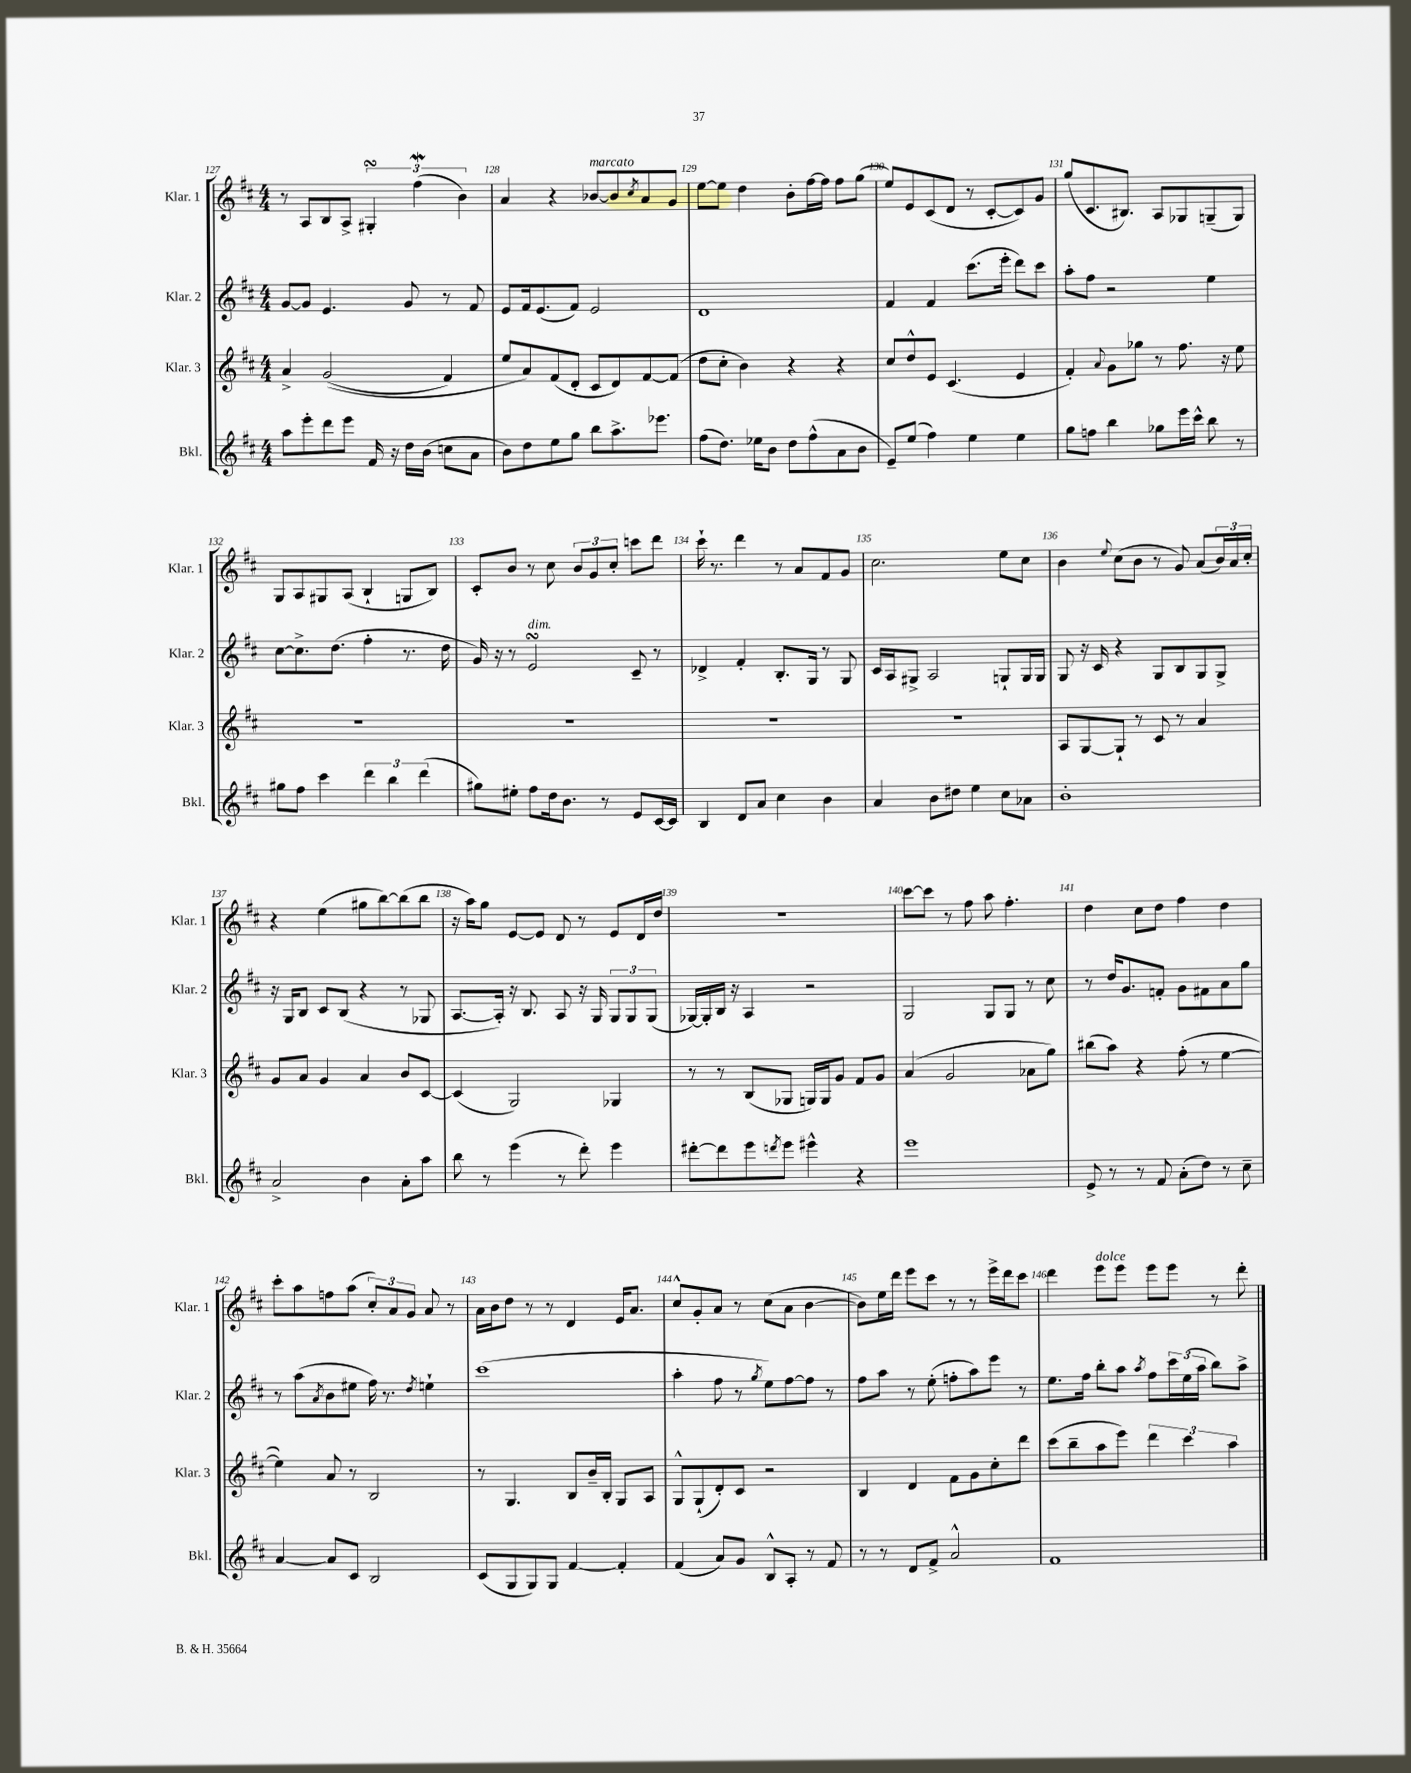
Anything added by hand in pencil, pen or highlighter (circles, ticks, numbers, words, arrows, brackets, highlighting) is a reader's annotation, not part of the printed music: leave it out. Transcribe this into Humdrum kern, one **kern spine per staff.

**kern	**kern	**kern	**kern
*staff4	*staff3	*staff2	*staff1
*clefG2	*clefG2	*clefG2	*clefG2
*k[f#c#]	*k[f#c#]	*k[f#c#]	*k[f#c#]
*M4/4	*M4/4	*M4/4	*M4/4
8aa	4a^	[8g	8r
8eee'	.	8g]	8A
8ddd	&((2g	4.e	8B
8eee	.	.	8A^
16f#	.	.	6G#'
16r	.	.	.
16dd	.	8g	.
.	.	.	(6ff#
(16b	.	.	.
8cc	4f#)	8r	.
.	.	.	6b)
8a	.	8f#	.
=	=	=	=
8b)	8ee	8e	4a
8dd	8a&)	16f#	.
.	.	(8.e	.
8ee	(8f#	.	4r
8gg	8d'	8f#)	.
8bb	8c#	2e	[8b-
8.aa^	8d)	.	8b-]
.	.	.	8qcc#
.	[8f#	.	8a
8.eee-	.	.	.
.	(8f#]	.	8g
=	=	=	=
(8ff#	8dd	1d	[8ee
8.dd)	8cc#'	.	8ee]
.	4b)	.	4dd
16ee-	.	.	.
8b	.	.	.
8dd	4r	.	8b'
(8ff#^^	.	.	[16ff#
.	.	.	16ff#]
8a	4r	.	8ff#
8b	.	.	(8gg
=	=	=	=
8e~)	8cc#	4f#	8ee)
(8ee	8dd^^	.	8e
4ff#)	8e	4f#	(8c#
.	(4.c#	.	8d
4ee	.	(8.ccc#	8r
.	.	.	[8c#'
.	.	16eee'	.
4ee	4e	8ddd)	8c#])
.	.	8ccc#	8g
=	=	=	=
8gg	4f#')	8aa'	(8gg
8ff	.	8ff#	8.c#
.	8qqa	.	.
4bb	8g	2r	.
.	.	.	8.B#)
.	8gg-	.	.
8gg-	8r	.	8A
16eee	8.ff#	.	8G-
16ccc#^^	.	.	.
8bb	.	4ee	(8G~
.	16r	.	.
8r	8ee	.	8G)
=	=	=	=
8gg#	1r	[8cc#	8G
8ff#	.	8.cc#^]	8A
4ccc#	.	.	8G#
.	.	(8.dd	.
.	.	.	(8A
6ddd	.	4ff#'	4B`
6bb	.	.	.
.	.	8.r	8G
(6ddd	.	.	.
.	.	.	8B)
.	.	16dd	.
=	=	=	=
8gg#)	1r	16g)	8c#'
.	.	16r	.
8ee#'	.	8r	8b
8ff#	.	2e	8r
16dd	.	.	8cc#
8.b	.	.	.
.	.	.	12b
.	.	.	12g
8r	.	.	.
.	.	.	12cc#'
8e	.	8c#~	8ccc
[16c#	.	8r	8ddd
16c#]	.	.	.
=	=	=	=
4B	1r	4d-^	16ccc#`
.	.	.	8.r
8d	.	4f#'	4ddd
8a	.	.	.
4cc#	.	8.B'	8r
.	.	.	8a
.	.	16G	.
4b	.	8r	8f#
.	.	8G	8g
=	=	=	=
4a	1r	16c#	2.cc#
.	.	16A	.
.	.	8G#^	.
8b	.	2A	.
8dd#	.	.	.
4ee	.	.	.
8cc#	.	8G`	8ee
8a-	.	16G	8cc#
.	.	16G	.
=	=	=	=
1b'	8A	8G	4b
.	[8G	16r	.
.	.	16c#	.
.	.	.	8qqee
.	8G`]	4r	(8cc#
.	8r	.	8b
.	8c#	8G	8r
.	8r	8B	8g)
.	4a	8G	(8a
.	.	8G^	24b)
.	.	.	24a
.	.	.	24cc#'
=	=	=	=
2a^	8g	16r	4r
.	.	16G	.
.	8a	8B	.
.	4g	8c#	(4ee
.	.	(8B	.
4b	4a	4r	8gg#
.	.	.	[8bb)
8a'	8b	8r	(8bb]
8aa	[8c#	8G-	8bb
=	=	=	=
8bb	(4c#]	[8.A	16r
.	.	.	16aa)
8r	.	.	8gg
.	.	16A'])	.
(4eee	2G)	16r	[8e
.	.	8.B	.
.	.	.	8e]
8r	.	8A	8d
8ddd')	.	16r	8r
.	.	16G	.
4eee	4G-	12G	8e
.	.	12G	.
.	.	.	16d
.	.	(12G	.
.	.	.	16dd
=	=	=	=
[8ddd#'	8r	[16G-)	1r
.	.	16G-']	.
8ddd#]	8r	16B	.
.	.	16r	.
8eee	(8B	4A	.
8qddd	.	.	.
8eee	8G-	.	.
4eee#^^	16G)	2r	.
.	16G	.	.
.	8g	.	.
4r	8f#	.	.
.	8g	.	.
=	=	=	=
1eee	(4a	2G	[8ccc#
.	.	.	8ccc#]
.	2g	.	8r
.	.	.	8ff#
.	.	8G	8aa
.	.	8G	4.ff#'
.	8a-	8r	.
.	8gg)	8cc#	.
=	=	=	=
8e^	(8bb#	8r	4dd
8r	8aa)	16dd	.
.	.	8.g	.
8r	4r	.	8cc#
8f#	.	8f'	8dd
(8a'	(8ff#'	8g	4ff#
8dd)	8r	8f#	.
8r	[4ee	8a	4dd
8cc#~	.	8gg	.
=	=	=	=
[4a	4ee])	8r	8ccc#'
.	.	(8aa	8aa
.	.	8qa	.
8a]	8a	8b	8ff
8c#	8r	8ee#	(8aa
2B	2B	16ff#)	12cc#')
.	.	8.r	.
.	.	.	12a
.	.	.	12g
.	.	8qdd	.
.	.	4ee`	8a
.	.	.	8r
=	=	=	=
(8c#	8r	(1ccc#	16a
.	.	.	16b
8G	4.G	.	8dd
8G)	.	.	8r
8G	.	.	8r
[4f#	8B	.	4d
.	16b~	.	.
.	16B'	.	.
4f#']	8G	.	16e
.	.	.	8.a
.	8A	.	.
=	=	=	=
(4f#	8G^^	4aa'	8cc#^^
.	(8G`	.	8g'
8a)	8d')	8ff#	8a
8g	8c#	8r	8r
.	.	8qgg	.
8B^^	2r	8ee)	(8cc#
8A'	.	[8ff#	8a
8r	.	8ff#]	[4b
8f#	.	8r	.
=	=	=	=
8r	4B	8ff#	8b])
8r	.	8aa	16ee
.	.	.	16ddd
8d	4d	8r	8eee
8f#^	.	(8ee'	8ccc#
2a^^	8f#	8ff'	8r
.	8g	8aa)	8r
.	8cc#'	8eee	16eee^
.	.	.	16ddd
.	8ddd	8r	8ccc#
=	=	=	=
1f#	(8ccc#	8.ee	4ddd
.	8bb~	.	.
.	.	16ff#	.
.	8aa	8bb'	8eee
.	8eee)	8aa	8eee
.	.	8qaa	.
.	6ddd	8ff#	8eee
.	.	24ccc#	8eee
.	6ccc#	(24ee	.
.	.	24aa	.
.	.	8bb)	8r
.	6aa	.	.
.	.	8aa^	8ddd'
==	==	==	==
*-	*-	*-	*-
